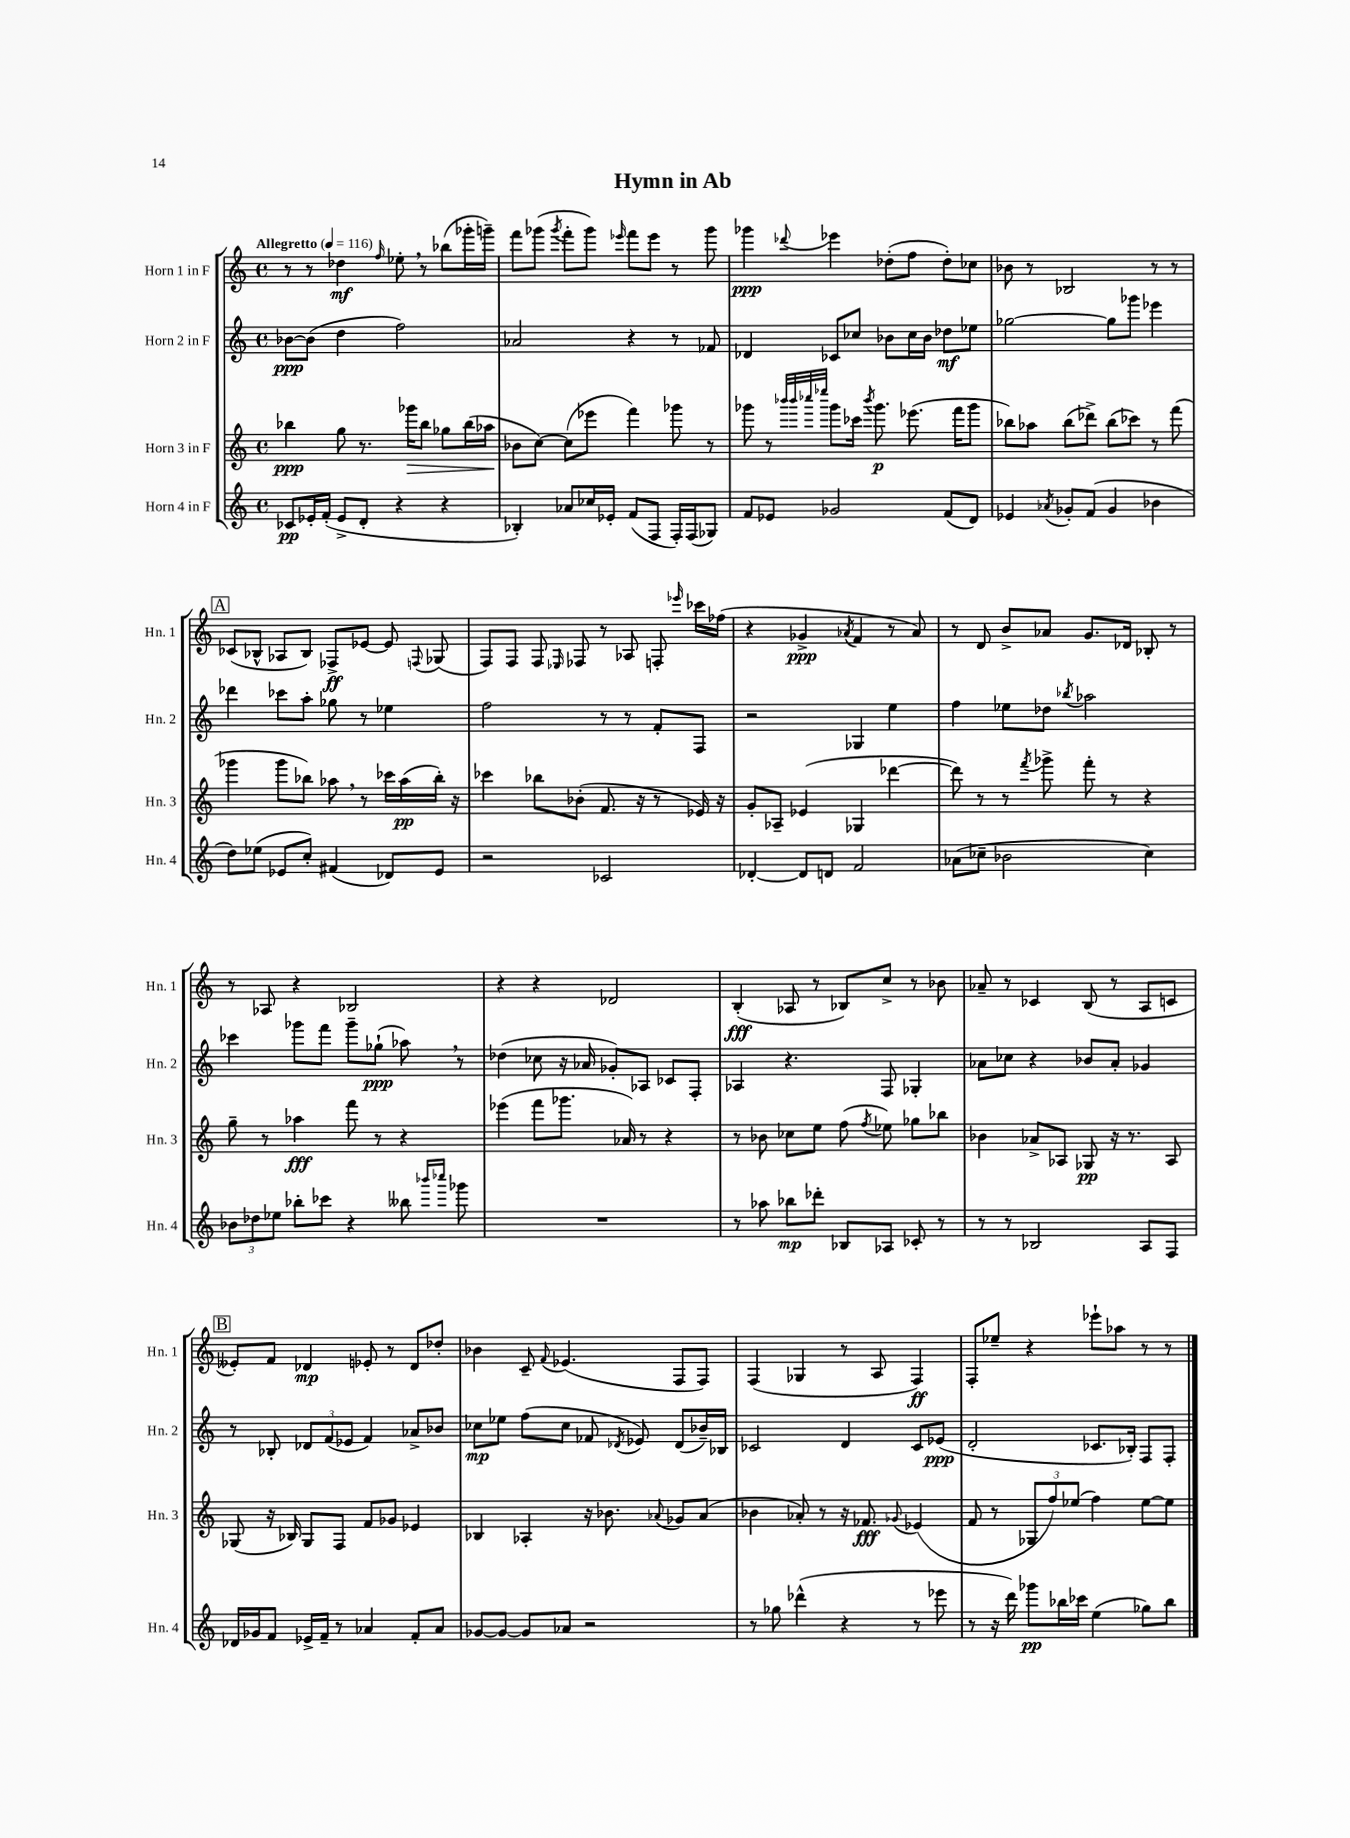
\header { title = "Hymn in Ab" }
<<
\new StaffGroup <<
\new Staff = "s0" \with { instrumentName = "Horn 1 in F" shortInstrumentName = "Hn. 1" } {
    \clef treble \key c \major \defaultTimeSignature \time 4/4 \tempo "Allegretto" 4 = 116
    \autoBeamOff r8 r8 des''4\mf \grace { f''16 } ees''8-. \breathe r8 bes''8[( ges'''16-. g'''16]--) |
    f'''8[ ges'''8]( \acciaccatura { ges'''8 } f'''8[-. ges'''8]) \grace { ees'''16 } f'''8[ ees'''8] r8 ges'''8 |
    ges'''4\ppp \appoggiatura { des'''8 } ees'''4 des''8[-.( f''8] des''8[-.) ces''8] |
    bes'8 r8 bes2 r8 r8 |
    \mark \markup { \box "A" } ces'8[( bes8]-^ aes8[ bes8]) fes8[->\ff ees'8]~ ees'8 \appoggiatura { f8 } ges8( |
    f8[) f8] f8 \grace { ees16 } fes8 r8 aes8 f8-. \grace { ees'''16 } ces'''16[ fes''16]( |
    r4 ges'4->\ppp \acciaccatura { aes'8 } f'4 r8 aes'8) |
    r8 d'8 b'8[-> aes'8] g'8.[ des'16] bes8-. r8 |
    r8 aes8 r4 bes2 |
    r4 r4 des'2 |
    b4-.\fff( aes8 r8 bes8[) c''8]-> r8 bes'8 |
    aes'8-- r8 ces'4 b8( r8 a8[ c'8] |
    \mark \markup { \box "B" } eeses'8[-.) f'8] des'4\mp ees'8-. r8 des'8[ des''8]-. |
    bes'4 c'8-- \appoggiatura { f'8 } ees'4.( f8[ f8]) |
    f4( ges4 r8 a8 f4\ff) |
    f8[-. ees''8]-- r4 ees'''8[-! aes''8] r8 r8 \bar "|." |
}
\new Staff = "s1" \with { instrumentName = "Horn 2 in F" shortInstrumentName = "Hn. 2" } {
    \clef treble \key c \major \defaultTimeSignature \time 4/4
    \autoBeamOff bes'8[~\ppp bes'8]( d''4 f''2) |
    aes'2 r4 r8 fes'8 |
    des'4 ces'8[ ces''8] bes'8[ ces''16 bes'16] des''8[\mf ees''8] |
    ges''2~ ges''8[ ges'''8] ees'''4 |
    \mark \markup { \box "A" } des'''4 ces'''8[ a''8]-. ges''8 r8 ees''4 |
    f''2 r8 r8 f'8[-. f8] |
    r2 ges4 e''4 |
    f''4 ees''8[ des''8] \acciaccatura { bes''8 } aes''2 |
    ces'''4 ges'''8[ f'''8] ges'''8[-- ges''8]-!\ppp( aes''8) \breathe r8 |
    des''4( ces''8 r16 aes'16 ges'8[-.) aes8] ces'8[ f8]-. |
    aes4 r4. f8 ges4-. |
    aes'8[ ces''8] r4 bes'8[ aes'8]-. ges'4 |
    \mark \markup { \box "B" } r8 bes8-. \tuplet 3/2 { des'8[ f'8( ees'8] } f'4) aes'8[-> bes'8] |
    ces''8[\mp ees''8] f''8[( ces''8] fes'8 \acciaccatura { des'8 } ees'8) des'8[( bes'16--) bes16] |
    ces'2 d'4 ces'8[ ees'8]\ppp( |
    d'2-. ces'8.[ bes16]-.) f8[ f8]-. \bar "|." |
}
\new Staff = "s2" \with { instrumentName = "Horn 3 in F" shortInstrumentName = "Hn. 3" } {
    \clef treble \key c \major \defaultTimeSignature \time 4/4
    \autoBeamOff bes''4\ppp g''8 r8. ges'''16[\> bes''8] ges''8[ bes''16( aes''16] |
    bes'8[\! c''8]~) c''8[( ees'''8] f'''4) ges'''8 r8 |
    ges'''8 r8 \grace { bes'''32[ bes'''32 ces''''32 ees''''32] } ges'''8[ ces'''16] \acciaccatura { bes'''8 } ges'''8.\p ees'''8.( f'''16[ ges'''8] |
    bes''8[) aes''8] bes''8[( des'''8]->) bes''8[( ces'''8]) r8 f'''8( |
    \mark \markup { \box "A" } ges'''4 ges'''8[ bes''8]) aes''8 \breathe r8 ces'''16[ aes''16\pp( bes''16]-.) r16 |
    ces'''4 bes''8[ bes'8]-.( f'8. r16 r8 ees'16) r16 |
    g'8[-. aes8]-- ees'4( ges4 des'''4~ |
    des'''8) r8 r8 \acciaccatura { f'''8 } ges'''8-> f'''8-. r8 r4 |
    g''8-- r8 aes''4\fff f'''8 r8 r4 |
    ees'''4( f'''8[ ges'''8.] aes'16) r8 r4 |
    r8 bes'8 ces''8[ e''8] f''8( \acciaccatura { f''8 } ees''8) ges''8[ bes''8] |
    bes'4 aes'8[-> aes8] ges8\pp r16 r8. aes8 |
    \mark \markup { \box "B" } ges8( r16 bes16) ges8[ f8] f'8[ ges'8] ees'4 |
    bes4 aes4-. r16 bes'8. \appoggiatura { aes'8 } ges'8[ aes'8]( |
    bes'4 aes'8-.) r8 r16 fes'8.\fff \appoggiatura { ges'8 } ees'4( |
    f'8 r8 \tuplet 3/2 { ges8[ f''8) ees''8]( } f''4) ees''8[~ ees''8] \bar "|." |
}
\new Staff = "s3" \with { instrumentName = "Horn 4 in F" shortInstrumentName = "Hn. 4" } {
    \clef treble \key c \major \defaultTimeSignature \time 4/4
    \autoBeamOff ces'8[\pp ees'16-. f'16]-.( ees'8[-> d'8]-. r4 r4 |
    bes4-.) aes'8[ ces''16 ees'16]-. f'8[( f8] f16[-.) f16( ges8]) |
    f'8[ ees'8] ges'2 f'8[( d'8]) |
    ees'4 \acciaccatura { aes'8 } ges'8[-. f'8]( ges'4 bes'4 |
    \mark \markup { \box "A" } d''8[) ees''8]( ees'8[ c''8]-.) fis'4( des'8[) ees'8] |
    r2 ces'2 |
    des'4~-. des'8[ d'8] f'2 |
    aes'8[( ces''8]-- bes'2 ces''4) |
    \tuplet 3/2 { bes'8[ des''8 ees''8] } bes''8[-. ces'''8] r4 beses''8 \grace { bes'''16[ ces''''16] } ges'''8 |
    R1 |
    r8 aes''8 bes''8[\mp des'''8]-. bes8[ aes8] ces'8-. r8 |
    r8 r8 bes2 a8[ f8] |
    \mark \markup { \box "B" } des'16[ ges'16 f'8] ees'16[-> f'16]-- r8 aes'4 f'8[-. aes'8] |
    ges'8[~ ges'8]~ ges'8[ aes'8] r2 |
    r8 ges''8 des'''4-^( r4 r8 ees'''8 |
    r8 r16 d'''16) ges'''8[\pp bes''16 ces'''16] e''4( ges''8[) bes''8] \bar "|." |
}
>>
>>
\layout { \context { \Score \remove "Bar_number_engraver" } }
